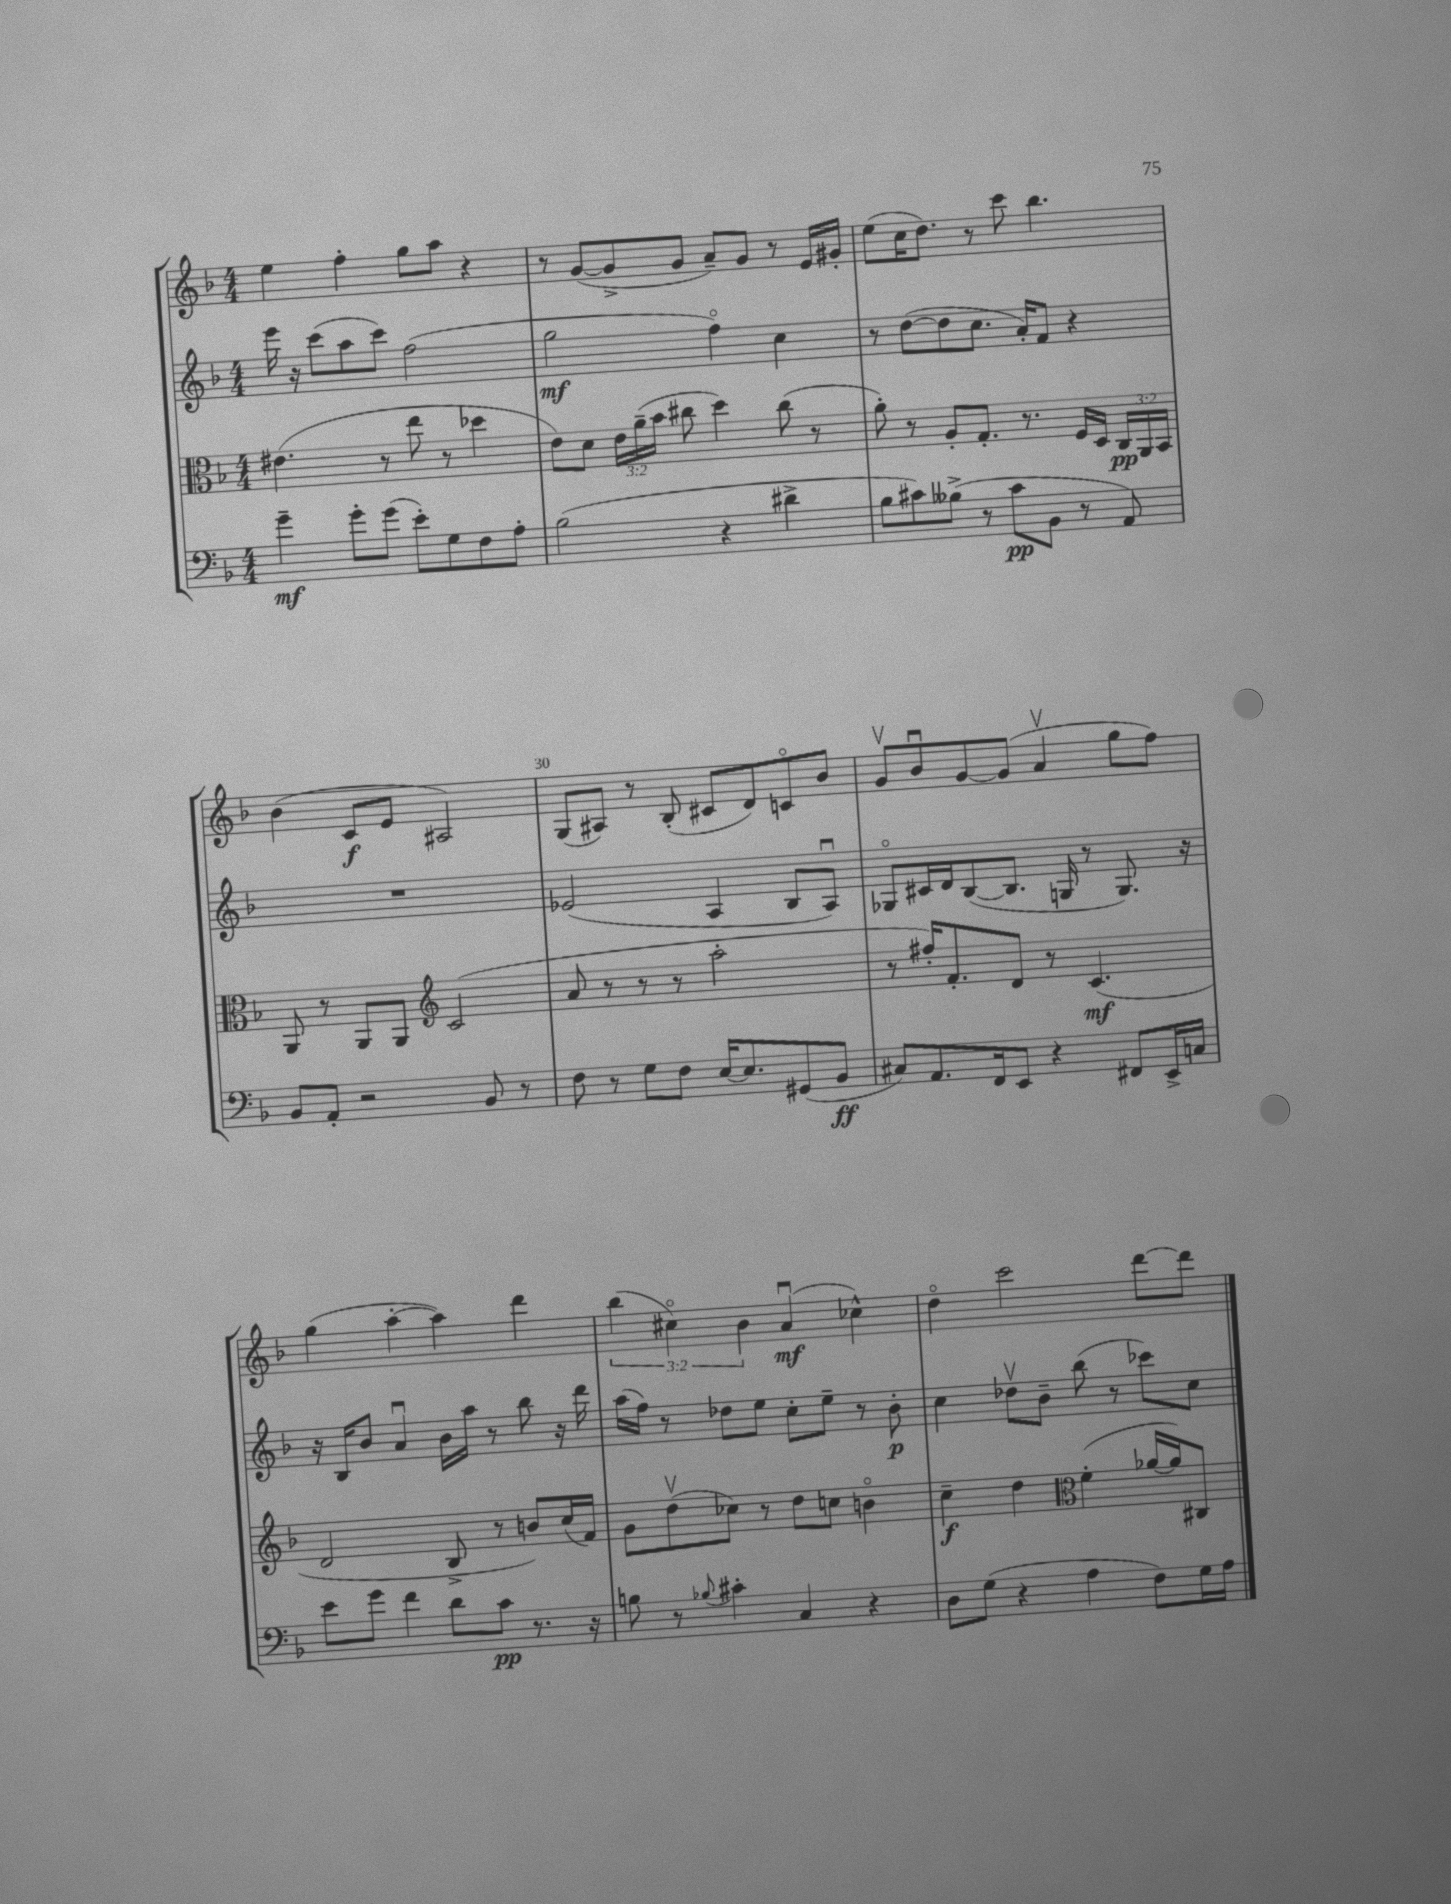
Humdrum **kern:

**kern	**kern	**kern	**kern
*staff4	*staff3	*staff2	*staff1
*clefF4	*clefC3	*clefG2	*clefG2
*k[b-]	*k[b-]	*k[b-]	*k[b-]
*M4/4	*M4/4	*M4/4	*M4/4
4g~	(4.e#	16eee	4ee
.	.	16r	.
.	.	(8ccc	.
8g'	.	8aa	4ff'
(8g	8r	8ccc)	.
8e')	8ee	(2ff	8gg
8G	8r	.	8aa
8F	4dd-	.	4r
8A'	.	.	.
=	=	=	=
(2B-	8e)	2gg	8r
.	8d	.	([8g
.	24e	.	8g^]
.	(24a~	.	.
.	24b-	.	.
.	8cc#	.	8g
4r	4dd)	4ffo)	8a~)
.	.	.	8g
4d#^	(8cc#	4cc	8r
.	8r	.	16e
.	.	.	16g#'
=	=	=	=
8B-	8a')	8r	(8ee
8c#)	8r	([8dd	16cc
.	.	.	8.dd)
(8B--^	8A'	8dd]	.
8r	8.G'	8.cc	8r
8c#	.	.	8ccc
.	8.r	16a')	.
8BB-	.	8f	4.bb-
8r	16F	4r	.
.	16D	.	.
8AA)	24C	.	.
.	24AA	.	.
.	24BB-	.	.
=	=	=	=
8BB-	8AA	1r	(4b-
8AA'	8r	.	.
2r	8AA	.	8c
.	8AA	.	8e
*	*clefG2	*	*
.	(2c	.	2A#)
8BB-	.	.	.
8r	.	.	.
=	=	=	=
8F	8a	(2e-	(8G
8r	8r	.	8A#)
8G	8r	.	8r
8F	8r	.	(8B-'
[16E	2aa'	4A	8c#
8.E]	.	.	.
.	.	.	8d)
(8GG#	.	8B-	8co
8BB-	.	8Au)	8b-
=	=	=	=
8C#)	8r	8G-o	8gv
8.AA	16ff#')	16c#	8b-u
.	8.f'	16d	.
.	.	([8B-	[8g
16FF	.	.	.
8EE	8d	8.B-]	(8g]
4r	8r	.	4av
.	.	16G	.
.	(4.c	8r	.
8FF#	.	8.G)	8gg
16EE^	.	.	8ff)
16C	.	16r	.
=	=	=	=
8e	2d	16r	(4gg
.	.	16B-	.
8g	.	8b-	.
4f	.	4au	[4aa'
8d	8B-^	16b-	4aa])
.	.	16aa	.
8c	8r	8r	.
8.r	8b)	8bb-	4ddd
.	(16cc	16r	.
16r	16f)	16ddd	.
=	=	=	=
8B	8g	(16aa	(6bb-
.	.	16ff)	.
8r	(8ddv	8r	.
.	.	.	6cc#o)
8qqB-	.	.	.
4c#'	8cc-)	8dd-	.
.	.	.	6b-
.	8r	8ee	.
4C	8dd	8cc'	(4au
.	8cc	8ee~	.
4r	4bo	8r	4cc-^^)
.	.	8b-'	.
=	=	=	=
8D	4cc~	4cc	4ddo
(8G	.	.	.
4r	4dd	8dd-v	2ccc
.	.	8b-~	.
*	*clefC3	*	*
4A	(4f'	(8bb-	.
.	.	8r	.
8F)	[16a-	8ccc-)	[8ddd
.	16a-])	.	.
16G	8C#	8cc	8ddd]
16A	.	.	.
==	==	==	==
*-	*-	*-	*-
